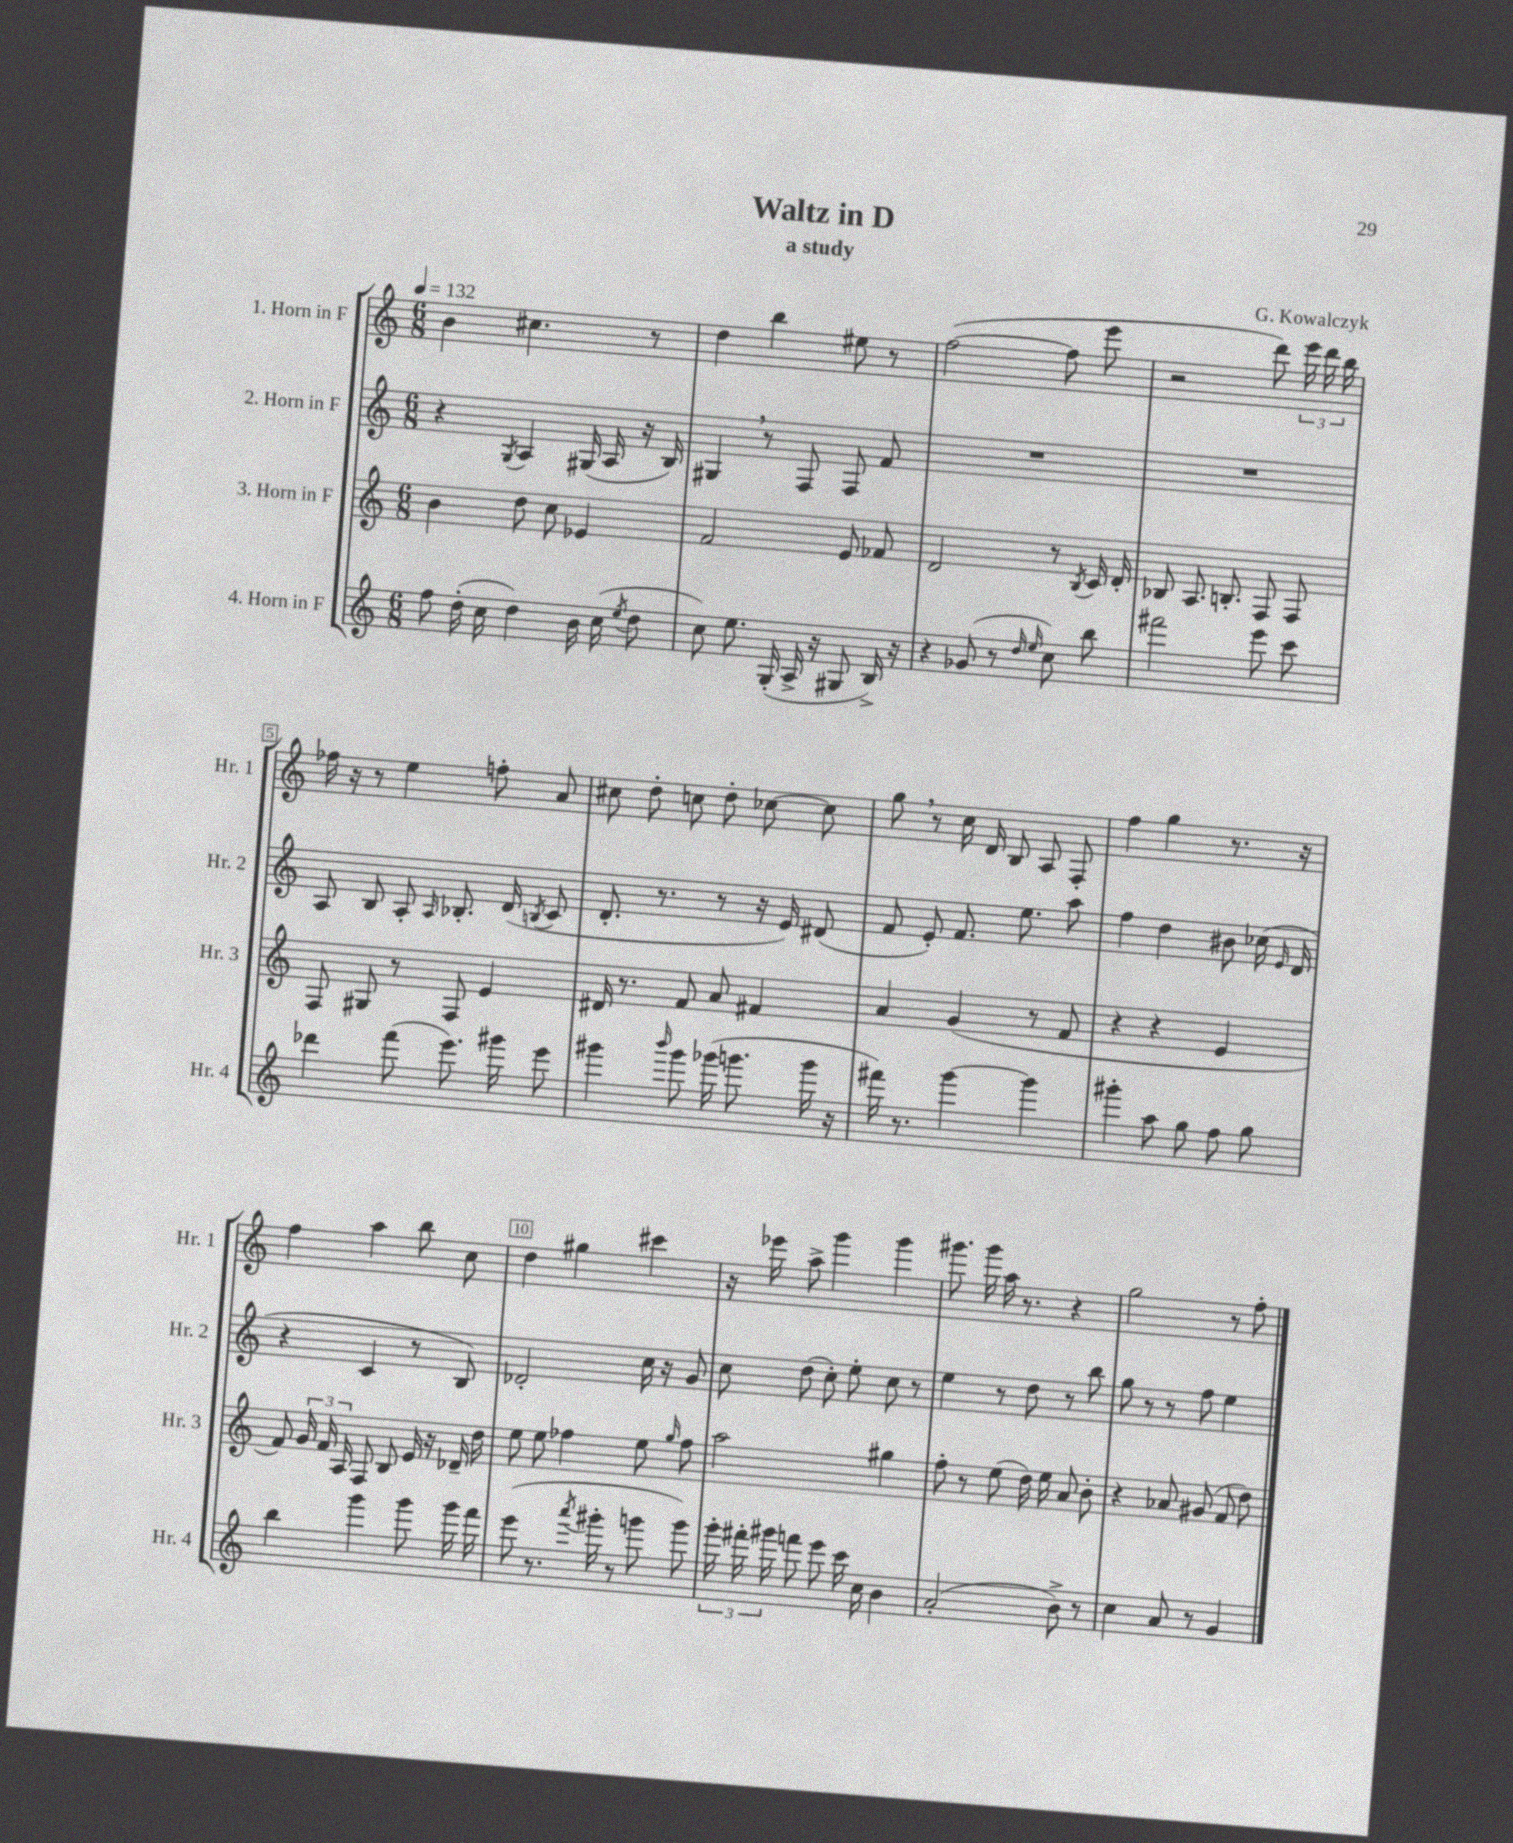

**kern	**kern	**kern	**kern
*part4	*part3	*part2	*part1
*staff4	*staff3	*staff2	*staff1
*I"4. Horn in F	*I"3. Horn in F	*I"2. Horn in F	*I"1. Horn in F
*I'Hr. 4	*I'Hr. 3	*I'Hr. 2	*I'Hr. 1
*clefG2	*clefG2	*clefG2	*clefG2
*k[]	*k[]	*k[]	*k[]
*M6/8	*M6/8	*M6/8	*M6/8
*MM132	*MM132	*MM132	*MM132
=1	=1	=1	=1
8ff\	4b\	4r	4b\
(16dd'\	.	.	.
16cc\	.	.	.
.	.	8qG/	.
4dd\)	8dd\	4A/	4.cc#X\
.	8cc\	.	.
16b\	4e-X/	(16G#X/	.
(16cc\	.	16A/	.
8qee/	.	.	.
8dd\	.	16r	8r
.	.	16B/)	.
=2	=2	=2	=2
8cc\)	2f/	4G#X,/	4dd\
8.ee\	.	.	.
.	.	8r	4bb\
(16G'/	.	.	.
16A^/	.	8F/	.
16r	.	.	.
8G#X/	8e/	8F/	8ee#X\
16B^/)	8f-X/	8f/	8r
16r	.	.	.
=3	=3	=3	=3
4r	2d/	2.r	([2ff\
(8g-X/	.	.	.
8r	.	.	.
16qqdd/	.	.	.
16qqee/	.	.	.
8cc\)	8r	.	8ff\]
.	8qB/	.	.
8bb\	16c/	.	8eee\
.	16d'/	.	.
=4	=4	=4	=4
2fff#X\	8B-X/	2.r	2r
.	8.A/	.	.
.	8.Bn'/	.	.
8eee\	8F/	.	8ddd\)
8ccc\	8F/	.	24eee\
.	.	.	24ddd\
.	.	.	24bb\
!!LO:LB:g=z
=5	=5	=5	=5
4ddd-X\	8F/	8A/	16ff-X\
.	.	.	16r
.	8G#X/	8B/	8r
(8fff\	8r	8A'/	4ee\
.	.	16qqA/	.
8.eee\)	8F/	8.B-X'/	.
.	4e/	.	8ffn'\
16ggg#X\	.	(16d/	.
.	.	8qBn/	.
8eee\	.	8c/	8a/
=6	=6	=6	=6
4ggg#X\	16d#X/	8.d'/	8cc#X\
.	8.r	.	.
.	.	.	8dd'\
.	.	8.r	.
16qqbbb/	.	.	.
8ggg#\	8f/	.	8ccn\
(16ggg-X\	8a/	8r	8dd'\
8.gggn\	.	.	.
.	4f#X/	16r	[8cc-X\
.	.	16e/)	.
16ggg\	.	(8d#X/	8cc-\]
16r	.	.	.
=7	=7	=7	=7
16fff#X\)	4a/	8f/	8gg,\
8.r	.	.	.
.	.	8e'/)	8r
[4ggg\	(4g/	8.f/	16cc\
.	.	.	16d/
.	.	.	8B/
.	.	8.ee\	.
4ggg\]	8r	.	8A/
.	8f/	8aa\	8F'/
=8	=8	=8	=8
4ggg#X'\	4r	4ff\	4ff\
8aa\	4r	4dd\	4gg\
8gg\	.	.	.
8ff\	4e/	8b#X\	8.r
8gg\	.	(16cc-X\	.
.	.	16qqe/	.
.	.	16d/	16r
!!LO:LB:g=z
=9	=9	=9	=9
4bb\	8f/)	4r	4ff\
.	24g/	.	.
.	24f/	.	.
.	24A/	.	.
4ggg\	8F/	4c/	4aa\
.	8B/	.	.
8ggg\	16e/	8r	8bb\
.	16r	.	.
16ggg\	16d-X~/	8B/)	8cc\
16fff\	16dd\	.	.
=10	=10	=10	=10
(8eee\	8ee\	2d-X'/	4dd\
8.r	8ee\	.	.
.	4ff-X\	.	4gg#X\
8qaaa/	.	.	.
16ggg#X'\	.	.	.
8r	.	.	.
8gggn\	8ee\	16cc\	4ccc#X\
.	.	16r	.
.	16qqgg/	.	.
8ggg\)	8ff-\	8g/	.
=11	=11	=11	=11
24ggg'\	2aa\	8cc\	16r
24fff#X'\	.	.	.
.	.	.	16eee-X\
24ggg#X\	.	.	.
8fffn\	.	(8dd\	8aa^\
8eee\	.	8cc'\)	4ggg\
16ccc\	.	8ee'\	.
16cc\	.	.	.
4b\	4gg#X\	8cc\	4ggg\
.	.	8r	.
=12	=12	=12	=12
(2a'/	8ff'\	4ee\	8.ggg#X\
.	8r	.	.
.	.	.	16ggg#\
.	(8ee\	8r	16aa\
.	.	.	8.r
.	16dd\)	8dd\	.
.	16ee\	.	.
8b^\)	8a/	8r	4r
8r	8b'\	8bb\	.
=13	=13	=13	=13
4cc\	4r	8gg\	2gg\
.	.	8r	.
8a/	8a-X/	8r	.
8r	(8g#X/	8ff\	.
4g/	8f/	4ee\	8r
.	8dd\)	.	8ff'\
==	==	==	==
*-	*-	*-	*-
